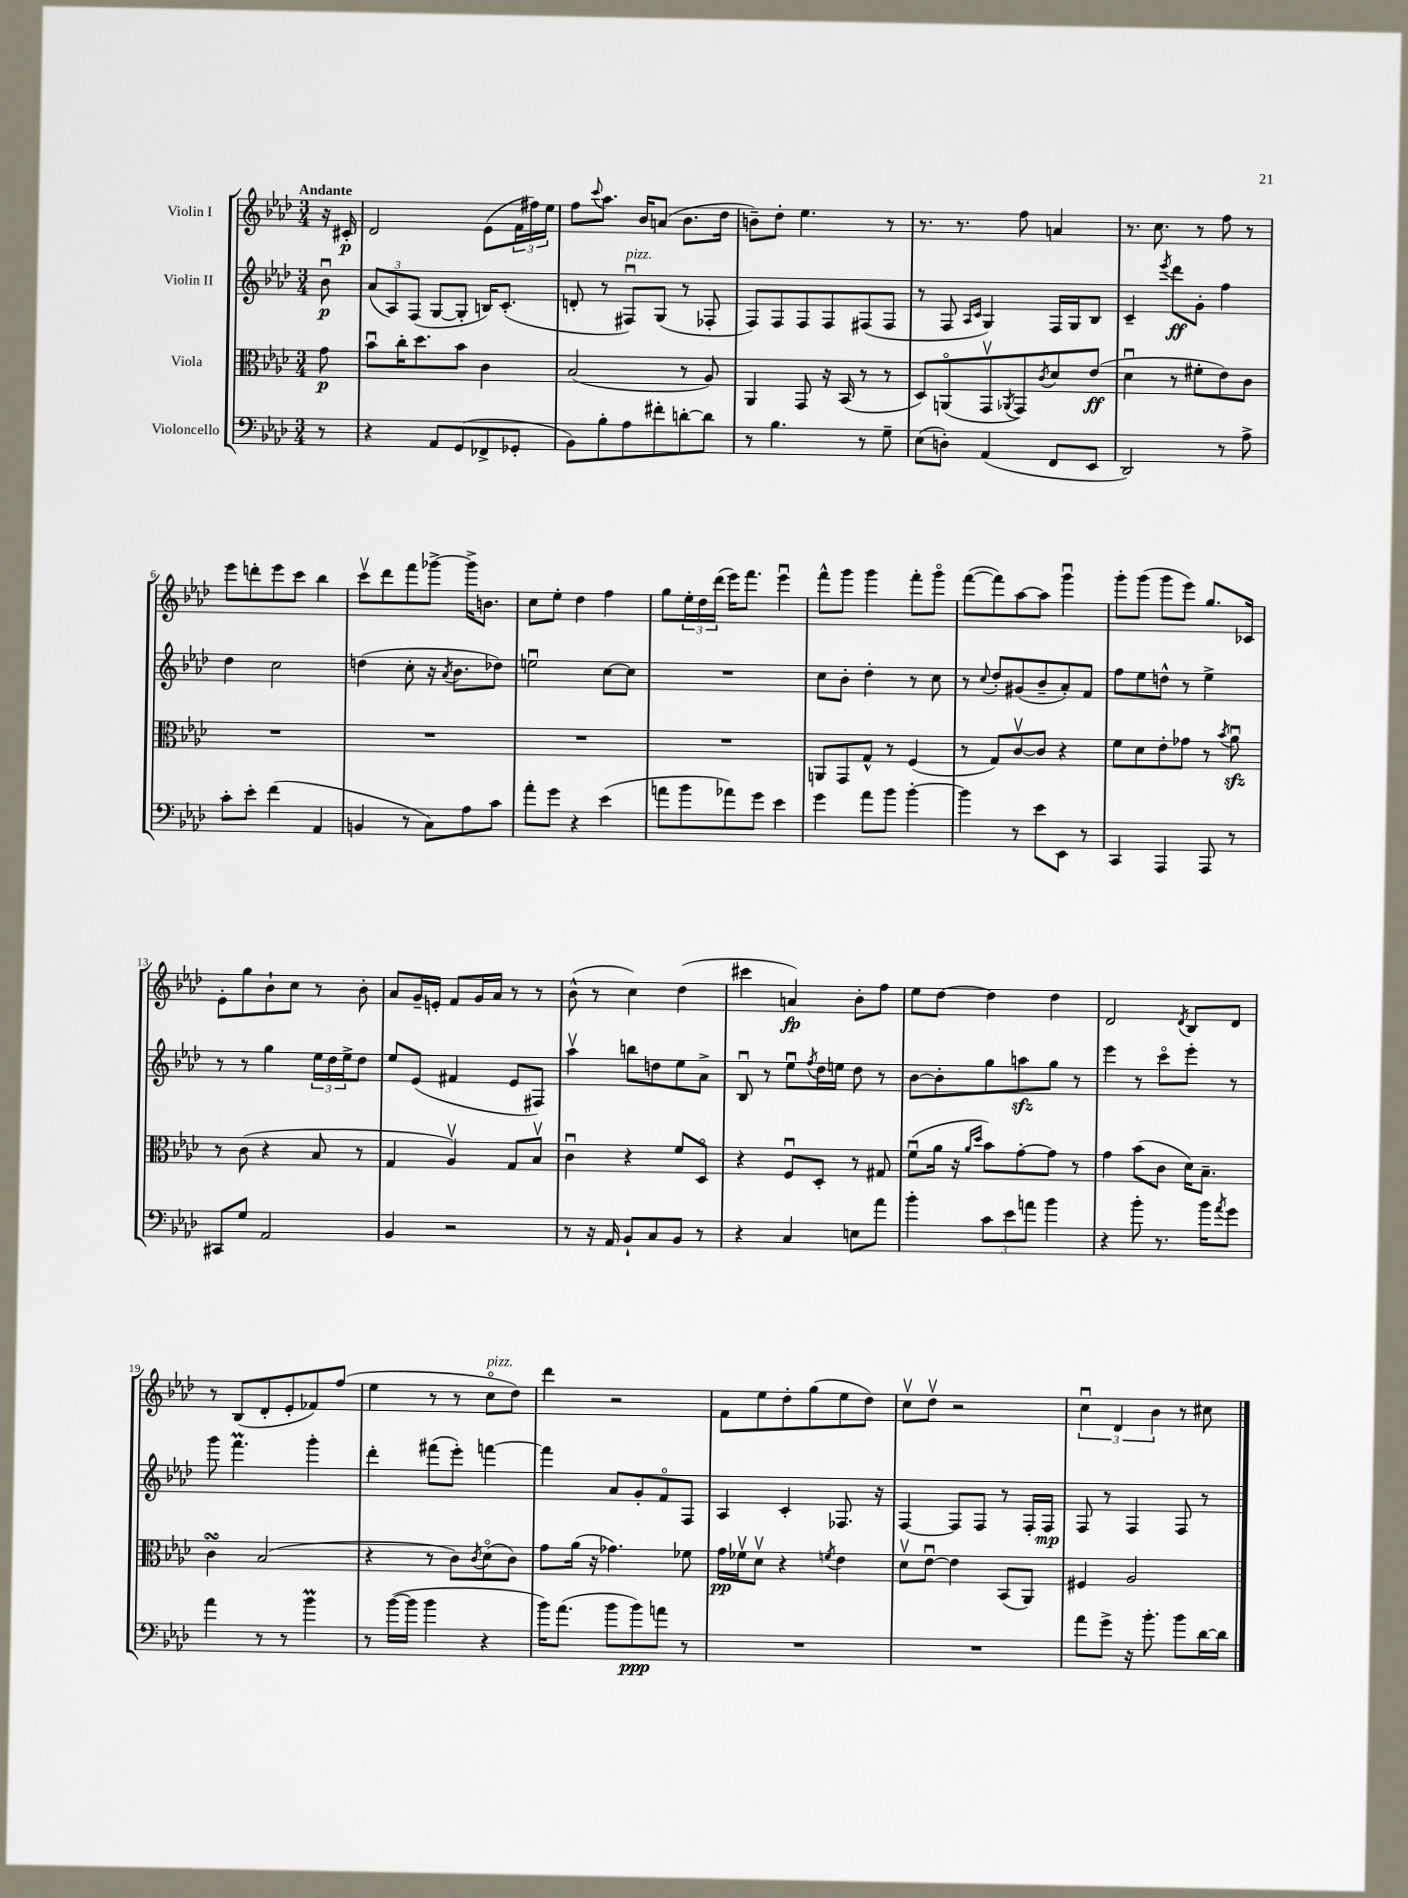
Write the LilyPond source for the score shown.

<<
\new StaffGroup <<
\new Staff = "s0" \with { instrumentName = "Violin I" } {
    \clef treble \key aes \major \numericTimeSignature \time 3/4 \partial 8 \tempo "Andante"
    r16 cis'16-.\p |
    des'2 ees'8( \tuplet 3/2 { f'16 fis''16) ees''16 } |
    f''8 \appoggiatura { c'''8 } aes''8. bes'16 a'8( bes'8. des''16 |
    b'8--) des''8-. ees''4. r8 |
    r8. r8. f''8 a'4 |
    r8. c''8. r8 f''8 r8 |
    ees'''8 d'''8-. ees'''8 c'''8 bes''4 |
    c'''8\upbow des'''8 f'''8 ges'''8~-> ges'''16-> b'8. |
    c''8 ees''8-. des''4 f''4 |
    g''8 \tuplet 3/2 { ees''16-. des''16 des'''16( } ees'''16) f'''8. ees'''4\downbow |
    f'''8-^ g'''8 g'''4 f'''8-. g'''8\flageolet |
    f'''8~( f'''8) aes''8~ aes''8 g'''4\downbow |
    g'''8-. g'''8( g'''8 ees'''8) g''8. ces'16 |
    ees'8-. g''8 bes'8-! c''8 r8 bes'8-. |
    aes'8 g'16-- e'16-. f'8 g'16 aes'16 r8 r8 |
    bes'8-^( r8 c''4) des''4( |
    cis'''4 a'4\fp) bes'8-. f''8 |
    ees''8 des''8~ des''4 des''4 |
    des'2 \acciaccatura { des'8 } bes8 des'8 |
    r8 bes8( des'8-. ees'8-. fes'8) f''8( |
    ees''4 r8 r8 c''8\flageolet^\markup { \italic "pizz." } des''8) |
    des'''4 r2 |
    f'8 ees''8 des''8-. g''8( ees''8 des''8) |
    c''8\upbow des''8\upbow r2 |
    \tuplet 3/2 { c''4\downbow des'4 bes'4 } r8 cis''8 \bar "|." |
}
\new Staff = "s1" \with { instrumentName = "Violin II" } {
    \clef treble \key aes \major \numericTimeSignature \time 3/4 \partial 8
    bes'8\downbow\p |
    \tuplet 3/2 { aes'8( aes8) f8( } g8~ g8-. b16) c'8.-.( |
    d'8-. r8 fis8\downbow^\markup { \italic "pizz." }) g8( r8 fes8-. |
    f8) f8 f8 f8 fis8( fis8 |
    r8 f8 \grace { aes16 c'16 } g4) f16 g16 bes8 |
    c'4-- \acciaccatura { ees'''8 } des'''8\ff g'8-. f''4 |
    des''4 c''2 |
    d''4( c''8-. r16 \acciaccatura { aes'8 } bes'8. des''8) |
    e''2\downbow c''8~ c''8 |
    R2. |
    c''8 bes'8-. des''4-. r8 c''8 |
    r8 \appoggiatura { c''8 } des''8-. gis'8( bes'8-- aes'8-.) f'8 |
    f''8 ees''8 d''8-^ r8 ees''4-> |
    r8 r8 g''4 \tuplet 3/2 { ees''16 des''16 ees''16-> } des''8 |
    ees''8 ees'8( fis'4 ees'8 fis8) |
    aes''4\upbow b''8 d''8 ees''8 aes'8-> |
    bes8\downbow r8 ees''8\downbow \acciaccatura { f''8 } des''16 e''16 des''8 r8 |
    bes'8~ bes'8-. g''8 a''8\sfz g''8 r8 |
    ees'''4 r8 c'''8\flageolet ees'''8-. r8 |
    g'''8 f'''4.\prall g'''4-. |
    des'''4-. fis'''8( ees'''8-.) f'''4~ |
    f'''4 aes'8 g'8-. f'8\flageolet f8 |
    aes4 c'4-. fes8. r16 |
    f4~ f8 f8 r8 f16-. f16\mp |
    f8 r8 f4 f8 r8 \bar "|." |
}
\new Staff = "s2" \with { instrumentName = "Viola" } {
    \clef alto \key aes \major \numericTimeSignature \time 3/4 \partial 8
    g'8\p |
    bes'8\downbow c''16-. des''8. bes'8 c'4 |
    bes2( r8 aes8) |
    aes,4 g,8 r16 bes,16( r8 r8 |
    des8) a,8\flageolet( g,8\upbow \acciaccatura { aes,8 } g,8) \acciaccatura { c'8 } des'8 ees'8\ff( |
    des'4\downbow r8 fis'8-. ees'8) c'8 |
    R2. |
    R2. |
    R2. |
    R2. |
    a,8 g,8 g8-^ r8 f4( |
    r8 g8) c'8~\upbow c'8 r4 |
    f'8 des'8 ees'8-. ges'8 r8 \acciaccatura { bes'8 } aes'8\downbow\sfz |
    r8 c'8( r4 bes8 r8 |
    g4 aes4\upbow) g8 bes8\upbow |
    c'4\downbow r4 f'8 des8\flageolet |
    r4 f8\downbow des8-. r8 gis8 |
    f'8\downbow( aes'16 r16 \grace { aes'16 des''16 } bes'8) g'8~-. g'8 r8 |
    g'4 bes'8( c'8 des'16) bes8.-- |
    c'4\turn bes2( |
    r4 r8 c'8) \acciaccatura { c'8 } des'8\flageolet( c'8) |
    g'8 aes'16( r16 ges'4.) fes'8 |
    g'16\pp fes'16\upbow des'8\upbow r4 \acciaccatura { f'8 } ees'4 |
    des'8\upbow ees'8~\downbow ees'4 bes,8( aes,8) |
    fis4 aes2 \bar "|." |
}
\new Staff = "s3" \with { instrumentName = "Violoncello" } {
    \clef bass \key aes \major \numericTimeSignature \time 3/4 \partial 8
    r8 |
    r4 aes,8 g,8( fes,8-> ges,8-. |
    bes,8) bes8-. aes8 fis'8-. d'8~-. d'8 |
    r8 bes4. r8 g8-- |
    ees8( d8-.) aes,4( f,8 ees,8 |
    des,2) r8 aes8-> |
    c'8-. ees'8-. f'4( aes,4 |
    b,4 r8 c8) aes8 c'8 |
    aes'8-. g'8 r4 ees'4( |
    a'8 bes'8 aes'8) g'8 ees'4 |
    g'4 aes'8 bes'8 bes'4~-. |
    bes'4 r8 ees'8 ees,8 r8 |
    c,4 aes,,4 aes,,8 r8 |
    cis,8 g8 aes,2 |
    bes,4 r2 |
    r8 r16 aes,16 bes,8-! c8 bes,8 r8 |
    r4 c4 e8 aes'8 |
    bes'4-. \tuplet 3/2 { c'8 ees'8 a'8 } bes'4 |
    r4 bes'8-. r8. bes'16 \acciaccatura { aes'8 } g'8 |
    aes'4 r8 r8 bes'4\prall |
    r8 bes'16~( bes'16 bes'4 r4 |
    bes'16) aes'8.( bes'8 bes'8\ppp) a'8 r8 |
    R2. |
    R2. |
    aes'8 g'8-> r16 bes'8.-. bes'8 des'16~ des'16 \bar "|." |
}
>>
>>
